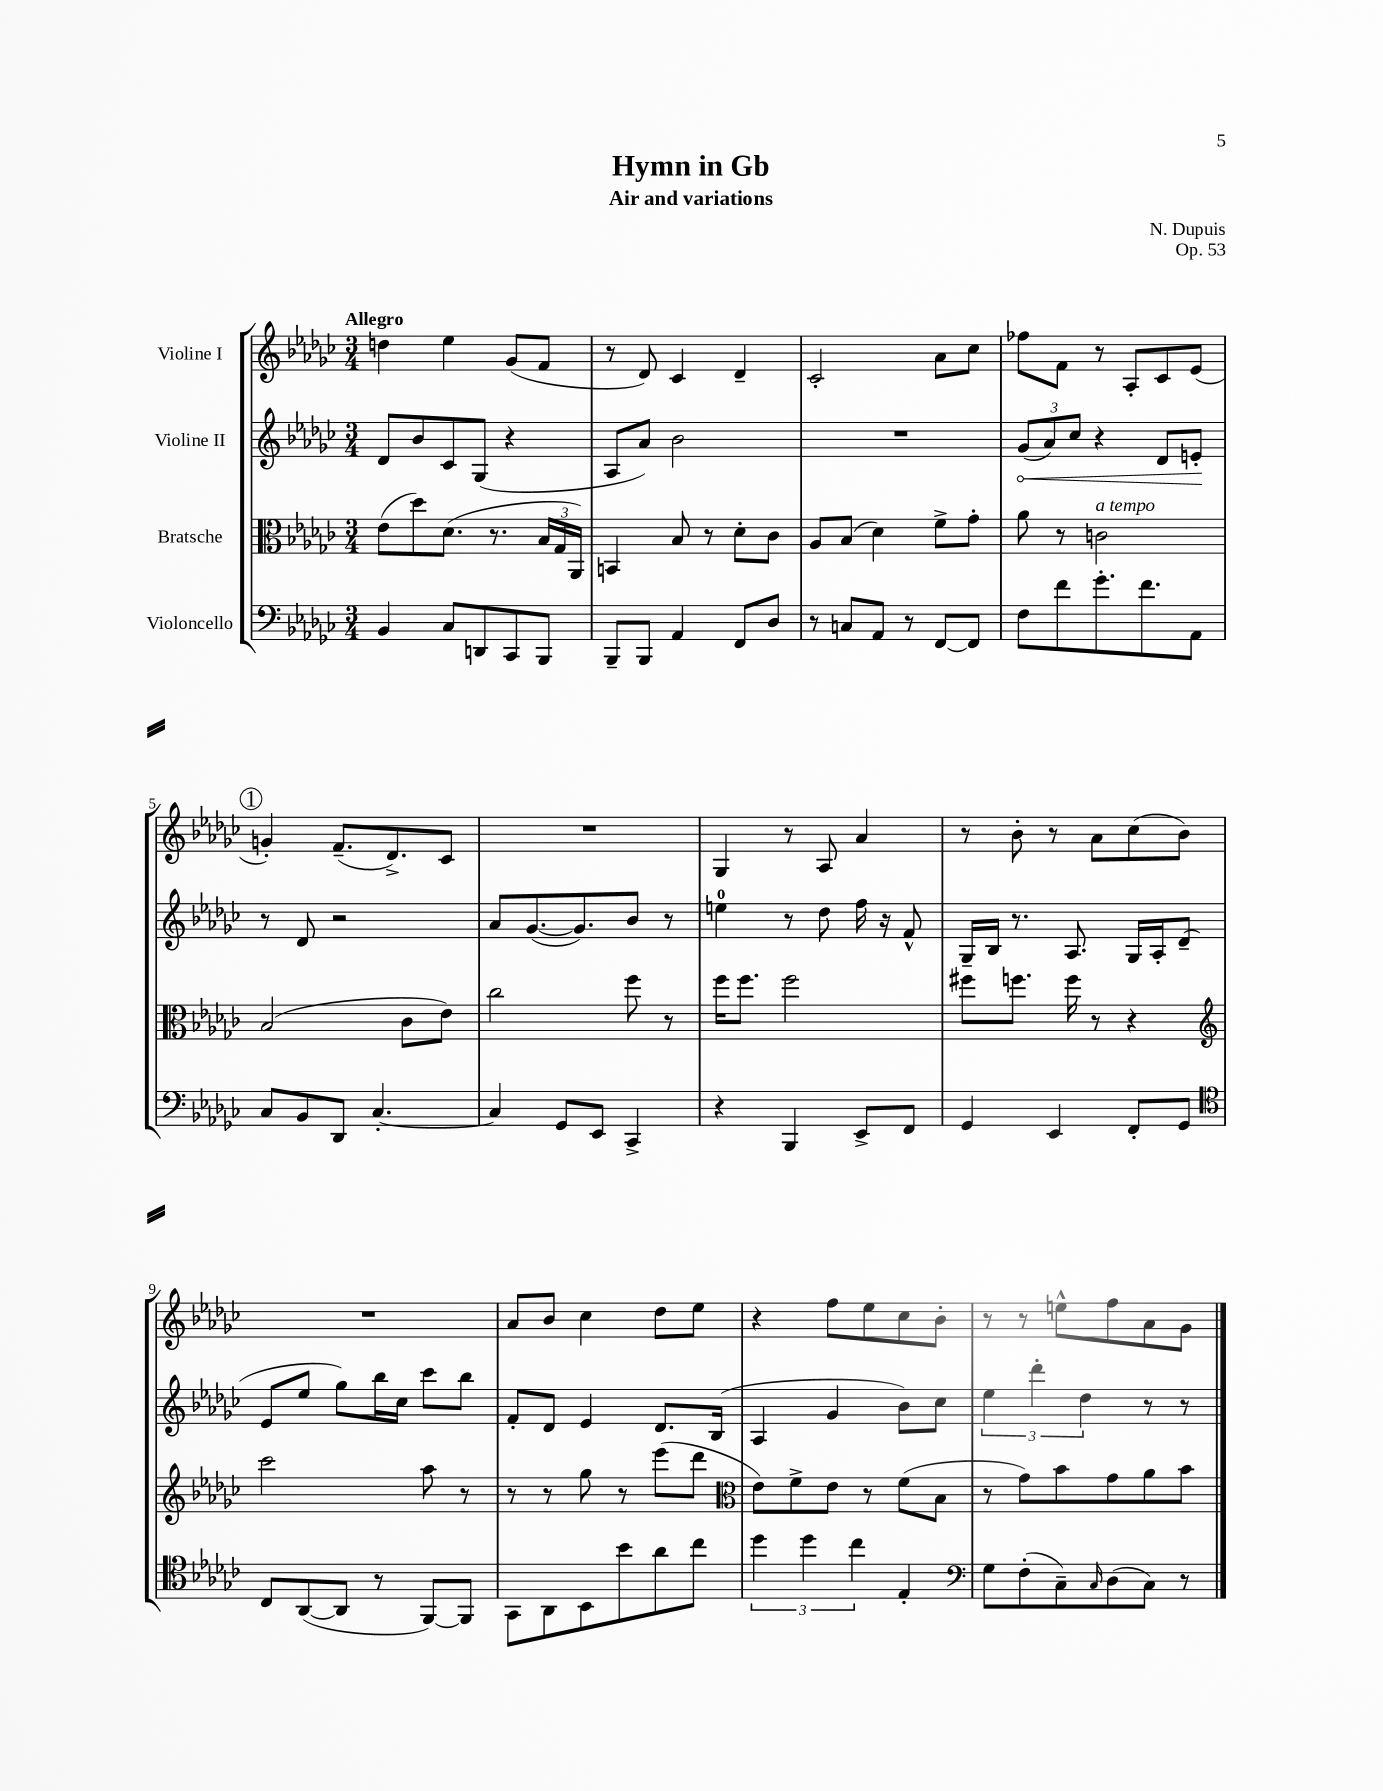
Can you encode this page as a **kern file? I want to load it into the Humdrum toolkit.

**kern	**kern	**kern	**kern
*staff4	*staff3	*staff2	*staff1
*clefF4	*clefC3	*clefG2	*clefG2
*k[b-e-a-d-g-c-]	*k[b-e-a-d-g-c-]	*k[b-e-a-d-g-c-]	*k[b-e-a-d-g-c-]
*M3/4	*M3/4	*M3/4	*M3/4
4BB-/	(8e-\L	8d-/L	4dd\
.	8dd-\)	8b-/	.
8C-/L	(8.d-\J	8c-/	4ee-\
8DD/	.	(8G-/J	.
.	8.r	.	.
8CC-/	.	4r	(8g-/L
8BBB-/J	24B-/LL	.	8f/J
.	24G-/	.	.
.	24AA-/JJ)	.	.
=	=	=	=
8BBB-~/L	4BB/	8A-/L	8r
8BBB-/J	.	8a-/J)	8d-/)
4AA-/	8B-/	2b-\	4c-/
.	8r	.	.
8FF/L	8d-'\L	.	4d-~/
8D-/J	8c-\J	.	.
=	=	=	=
8r	8A-/L	2.r	2c-'/
8C/L	(8B-/J	.	.
8AA-/J	4d-\)	.	.
8r	.	.	.
[8FF/L	8f^\L	.	8a-\L
8FF/]J	8g-'\J	.	8cc-\J
=	=	=	=
8F\L	8a-\	(12g-/L	8ff-\L
.	.	12a-/)	.
8f\	8r	.	8f\J
.	.	12cc-/J	.
8.g-'\	2c\	4r	8r
.	.	.	8A-'/L
8.f\	.	.	.
.	.	8d-/L	8c-/
8AA-\J	.	8e'/J	(8e-/J
=	=	=	=
8C-/L	(2B-/	8r	4g'/)
8BB-/	.	8d-/	.
8DD-/J	.	2r	(8.f~/L
[4.C-'/	.	.	.
.	.	.	8.d-^/)
.	8c-\L	.	.
.	8e-\J)	.	8c-/J
=	=	=	=
4C-/]	2cc-\	8a-/L	2.r
.	.	([8.g-/	.
8GG-/L	.	.	.
.	.	8.g-/])	.
8EE-/J	.	.	.
4CC-^/	8ff\	8b-/J	.
.	8r	8r	.
=	=	=	=
4r	16ff\LK	4ee\	4G-/
.	8.ff\J	.	.
4BBB-/	2ff\	8r	8r
.	.	8dd-\	8A-/
8EE-^/L	.	16ff\	4a-/
.	.	16r	.
8FF/J	.	8f^^/	.
=	=	=	=
4GG-/	8ff#\L	16G-~/LL	8r
.	.	16B-/JJ	.
.	8.ff\J	8.r	8b-'\
4EE-/	.	.	8r
.	16ff\	8.A-/	.
.	8r	.	8a-\L
8FF'/L	4r	16G-/LL	(8cc-\
.	.	16A-'/J	.
8GG-/J	.	(8d-~/J	8b-\J)
=	=	=	=
*clefC4	*clefG2	*	*
8C-/L	2ccc-\	8e-/L	2.r
([8AA-/	.	8ee-/J	.
8AA-/]J	.	8gg-\L)	.
8r	.	16bb-\L	.
.	.	16cc-\JJ	.
[8FF/L)	8aa-\	8ccc-\L	.
8FF/]J	8r	8bb-\J	.
=	=	=	=
8GG-\L	8r	8f'/L	8a-/L
8AA-\	8r	8d-/J	8b-/J
8BB-\	8gg-\	4e-/	4cc-\
8b-\	8r	.	.
8a-\	(8eee-\L	8.d-/L	8dd-\L
8cc-\J	8ddd-\J	.	8ee-\J
.	.	(16B-/Jk	.
=	=	=	=
*	*clefC3	*	*
6dd-\	8e-\L)	4A-/	4r
.	8f^\	.	.
6dd-\	.	.	.
.	8e-\J	4g-/	8ff\L
6cc-\	.	.	.
.	8r	.	8ee-\
4E-'/	(8f\L	8b-\L)	8cc-\
.	8B-\J	8cc-\J	8b-'\J
=	=	=	=
*clefF4	*	*	*
8G-\L	8r	6ee-\	8r
(8F'\	8g-\L)	.	8r
.	.	6ddd-'\	.
8C-~\)	8b-\	.	8ee^^\L
.	.	6dd-\	.
16qqC-/	.	.	.
(8D-\	8g-\	.	8ff\
8C-\J)	8a-\	8r	8a-\
8r	8b-\J	8r	8g-\J
==	==	==	==
*-	*-	*-	*-
